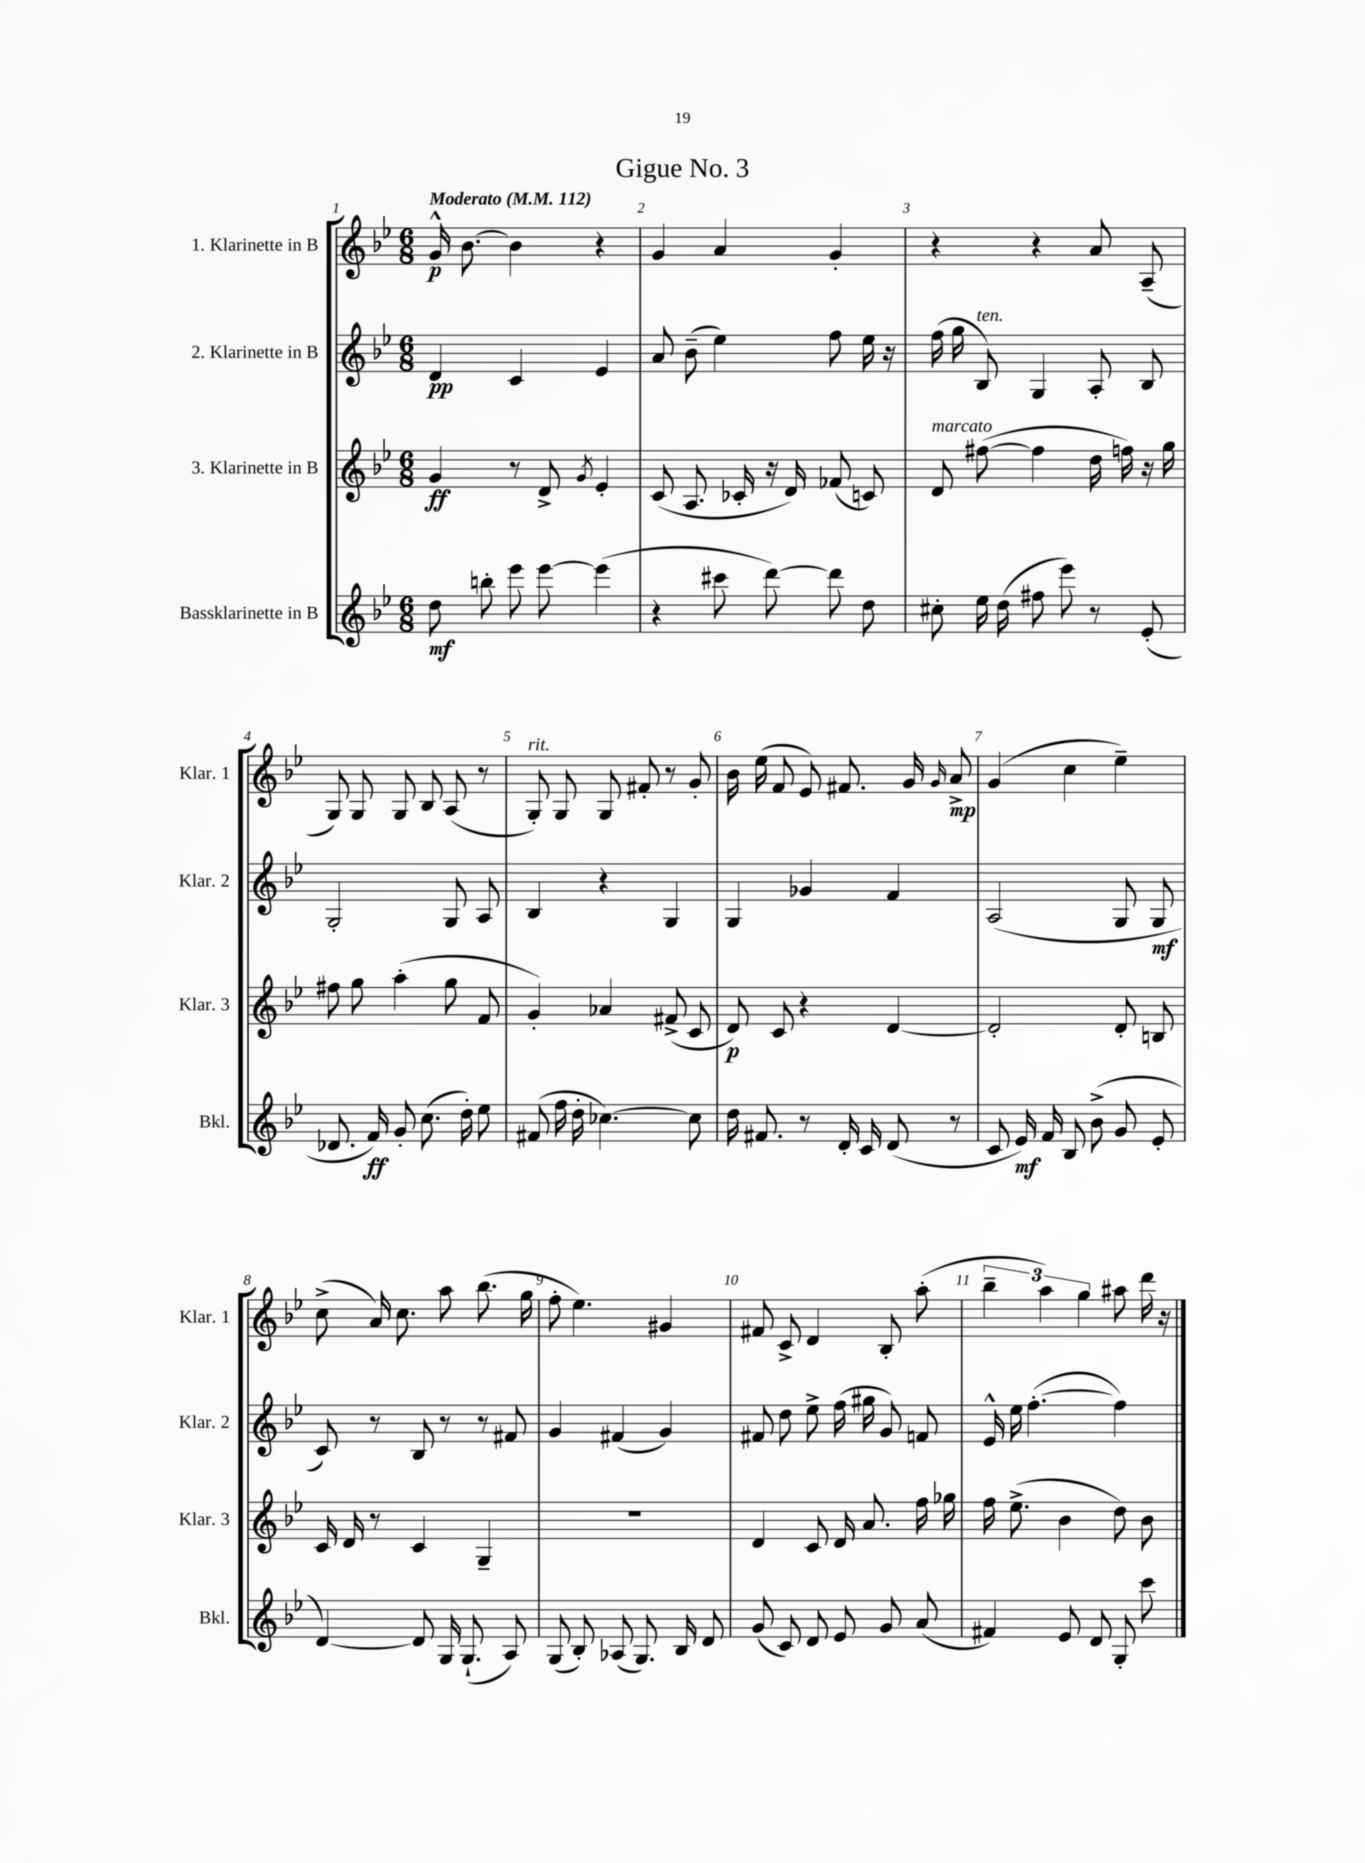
\header { title = "Gigue No. 3" }
<<
\new StaffGroup <<
\new Staff = "s0" \with { instrumentName = "1. Klarinette in B" shortInstrumentName = "Klar. 1" } {
    \clef treble \key bes \major \numericTimeSignature \time 6/8 \tempo "Moderato" 4 = 112
    \autoBeamOff g'16-^\p bes'8.~ bes'4 r4 |
    g'4 a'4 g'4-. |
    r4 r4 a'8 a8--( |
    g8) g8 g8 bes8 a8( r8 |
    g8-.^\markup { \italic "rit." }) g8 g8 fis'8-. r8 g'8-. |
    bes'16 ees''16( f'8 ees'8) fis'8. g'16 \grace { g'16 } a'8->\mp |
    g'4( c''4 ees''4--) |
    c''8->( a'16) c''8. a''8 bes''8.( g''16 |
    f''8-. ees''4.) gis'4 |
    fis'8 c'8-> d'4 bes8-. a''8-.( |
    \tuplet 3/2 { bes''4-- a''4) g''4 } ais''8 d'''16 r16 \bar "|." |
}
\new Staff = "s1" \with { instrumentName = "2. Klarinette in B" shortInstrumentName = "Klar. 2" } {
    \clef treble \key bes \major \numericTimeSignature \time 6/8
    \autoBeamOff d'4\pp c'4 ees'4 |
    a'8 bes'8--( ees''4) f''8 ees''16 r16 |
    f''16( g''16 bes8^\markup { \italic "ten." }) g4 a8-. bes8 |
    g2-. g8 a8 |
    bes4 r4 g4 |
    g4 ges'4 f'4 |
    a2( g8 g8\mf |
    c'8) r8 bes8 r8 r8 fis'8 |
    g'4 fis'4( g'4) |
    fis'8 d''8 ees''8-> f''16( gis''16 g'8) f'8 |
    ees'16-^ ees''16 f''4.~-.( f''4) \bar "|." |
}
\new Staff = "s2" \with { instrumentName = "3. Klarinette in B" shortInstrumentName = "Klar. 3" } {
    \clef treble \key bes \major \numericTimeSignature \time 6/8
    \autoBeamOff g'4\ff r8 d'8-> \acciaccatura { g'8 } ees'4-. |
    c'8( a8. ces'16-. r16 d'16) fes'8( c'8) |
    d'8^\markup { \italic "marcato" } fis''8~( fis''4 d''16 f''16) r16 g''16 |
    fis''8 g''8 a''4-.( g''8 f'8 |
    g'4-.) aes'4 fis'8->( c'8 |
    d'8\p) c'8 r4 d'4~ |
    d'2-. d'8-. b8 |
    c'16 d'16 r8 c'4 g4-- |
    r2. |
    d'4 c'8 d'16 a'8. f''16 ges''16 |
    f''16 ees''8.->( bes'4 d''8) bes'8 \bar "|." |
}
\new Staff = "s3" \with { instrumentName = "Bassklarinette in B" shortInstrumentName = "Bkl." } {
    \clef treble \key bes \major \numericTimeSignature \time 6/8
    \autoBeamOff d''8\mf b''8-. ees'''8 ees'''8~ ees'''4( |
    r4 cis'''8 d'''8~) d'''8 d''8 |
    cis''8-. ees''16 d''16( fis''8 ees'''8) r8 ees'8-.( |
    des'8. f'16\ff) g'8-. c''8.( d''16-.) ees''8 |
    fis'8( f''16 d''16-. ces''4.~) ces''8 |
    d''16 fis'8. r8 d'16-. c'16 d'8( r8 |
    c'8 ees'16\mf) f'16 bes8 bes'8->( g'8 ees'8-. |
    d'4~) d'8 g16 g8.-!( a8) |
    g8( bes8-.) aes8( g8.) bes16 d'8 |
    g'8( c'8) d'8 ees'8 g'8 a'8( |
    fis'4) ees'8 d'8 g8-. c'''8 \bar "|." |
}
>>
>>
\layout { \context { \Score \override BarNumber.break-visibility = ##(#f #t #t) barNumberVisibility = #all-bar-numbers-visible } }
